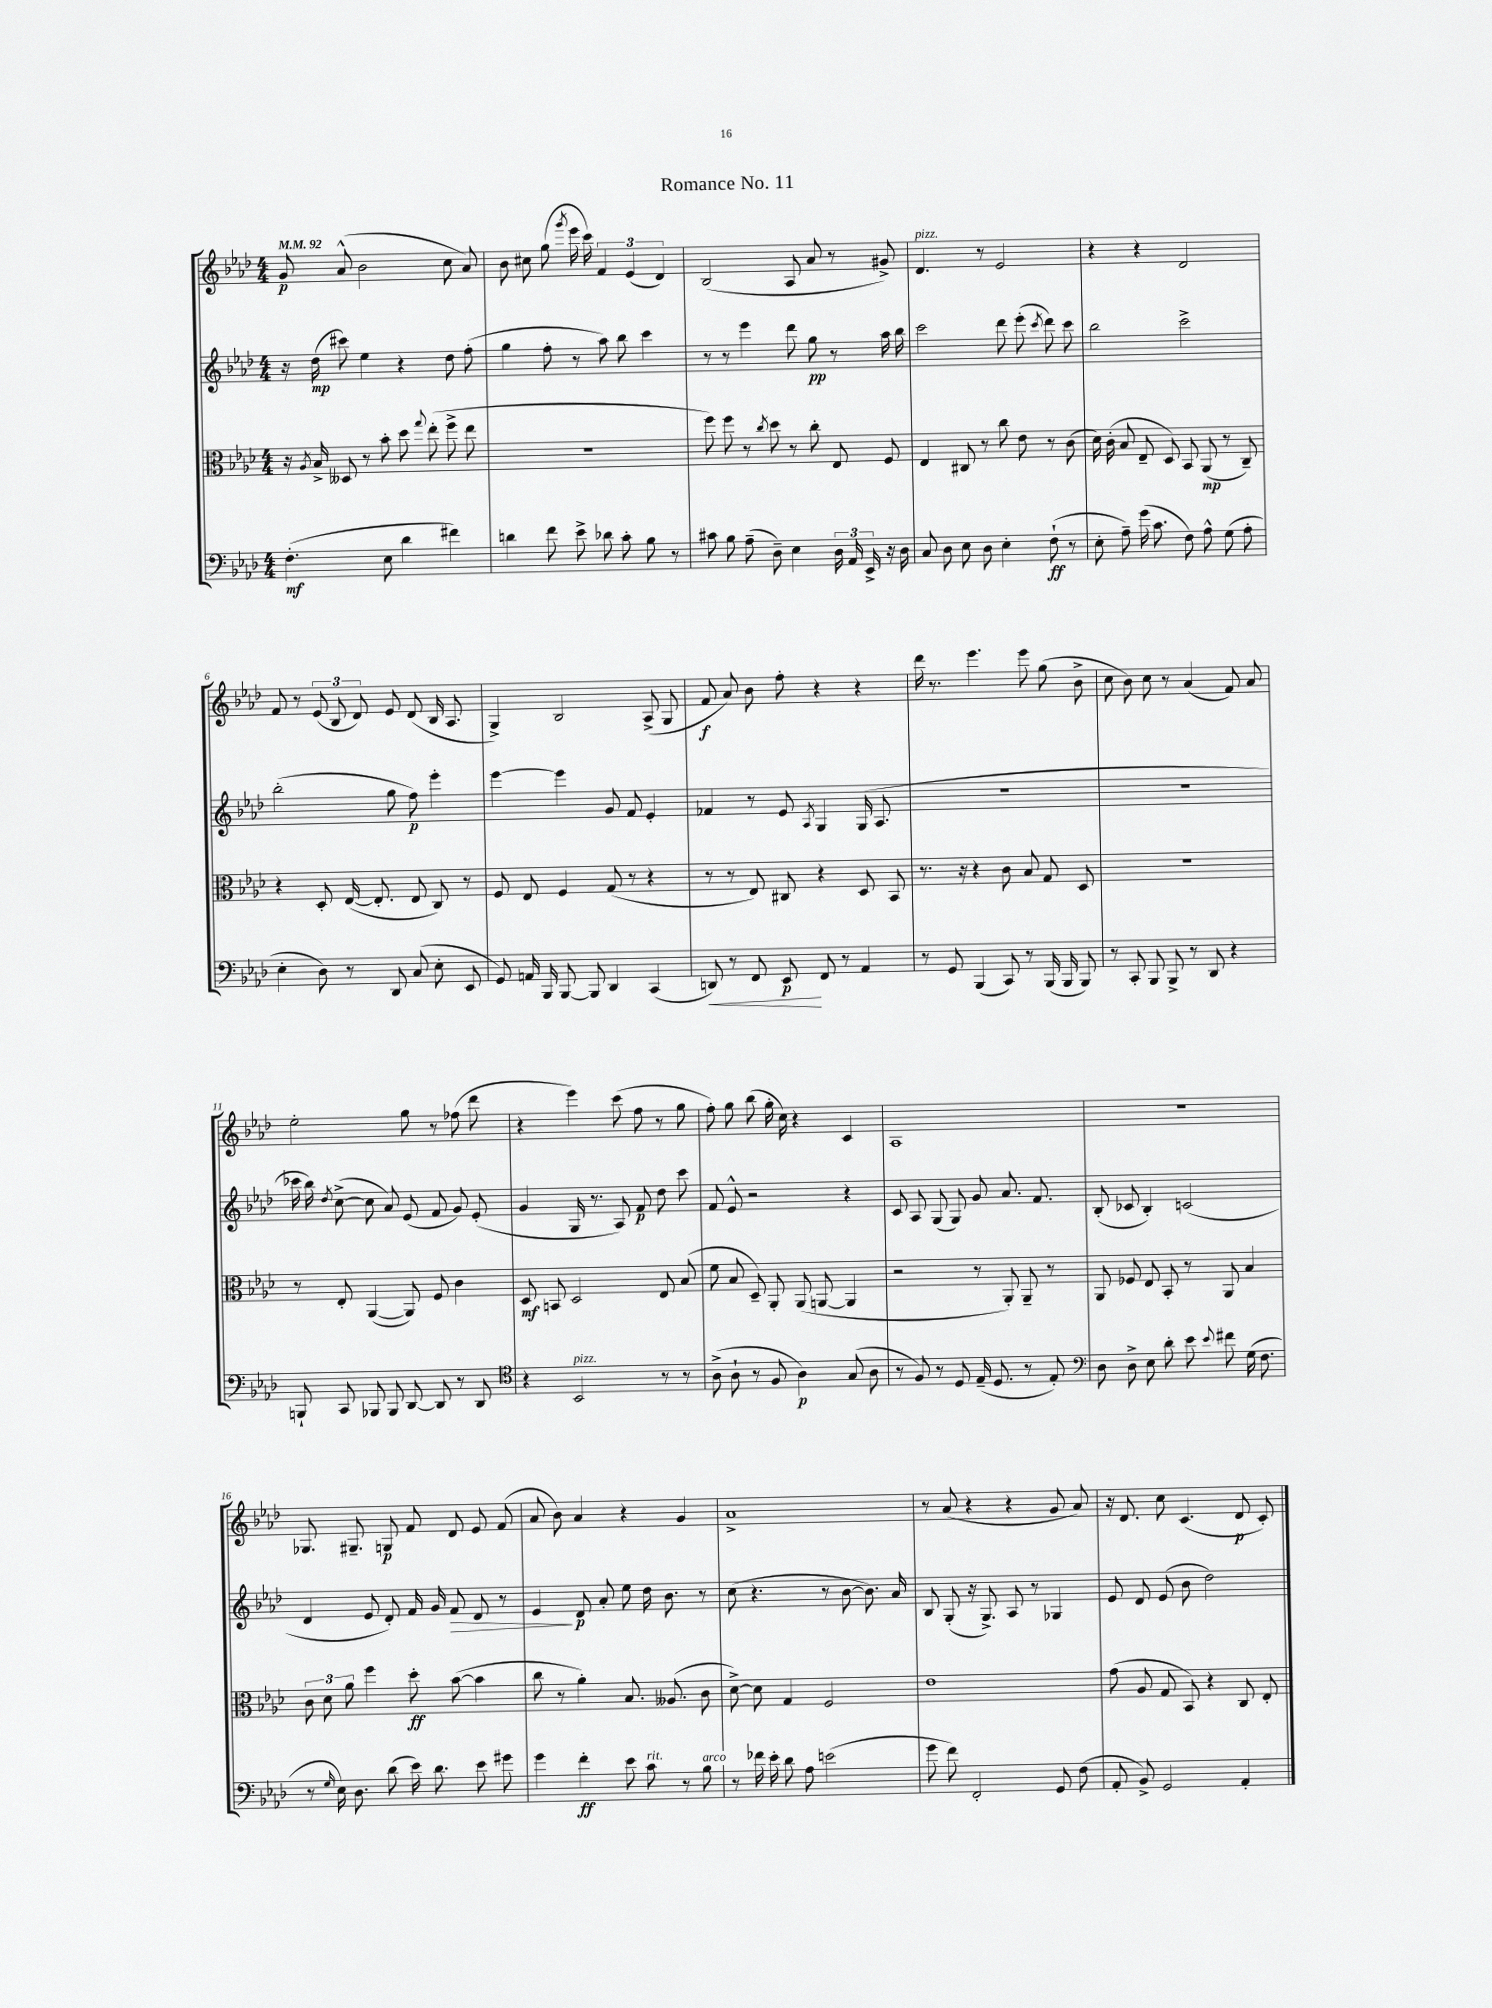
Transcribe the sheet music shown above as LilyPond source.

\header { title = "Romance No. 11" }
<<
\new StaffGroup <<
\new Staff = "s0" {
    \clef treble \key aes \major \numericTimeSignature \time 4/4 \tempo 4 = 92
    \autoBeamOff g'8\p aes'8-^( bes'2 c''8 aes'8) |
    bes'8 cis''8 g''8( \acciaccatura { g'''8 } ees'''16 c'''16) \tuplet 3/2 { f'4 ees'4( des'4) } |
    bes2( aes8 aes'8 r8 gis'8->) |
    des'4.^\markup { \italic "pizz." } r8 ees'2 |
    r4 r4 des'2 |
    f'8 r8 \tuplet 3/2 { ees'8( bes8 des'8) } ees'8 des'8( bes16 aes8. |
    g4->) bes2 aes8->( g8 |
    f'8\f aes'8) bes'8 f''8-. r4 r4 |
    des'''16 r8. ees'''4. ees'''8 g''8( bes'8-> |
    c''8 bes'8) c''8 r8 aes'4( f'8) aes'8 |
    ees''2-. g''8 r8 fes''8( des'''8 |
    r4 ees'''4) c'''8( f''8 r8 g''8 |
    f''8-.) g''8 bes''8( g''16-. c''16) r4 c'4 |
    aes1 |
    R1 |
    ges8. gis8.-- g8\p f'8 des'8 ees'8 f'8( |
    aes'8 bes'8) aes'4 r4 g'4 |
    aes'1-> |
    r8 aes'8( r4 r4 g'8 aes'8) |
    r16 des'8. c''8 c'4.( des'8\p c'8-.) \bar "|." |
}
\new Staff = "s1" {
    \clef treble \key aes \major \numericTimeSignature \time 4/4
    \autoBeamOff r16 des''16\mp( cis'''8) ees''4 r4 des''8 f''8-.( |
    g''4 f''8-. r8 aes''8) bes''8 c'''4 |
    r8 r8 ees'''4 des'''8 g''8\pp r8 aes''16 bes''16 |
    c'''2 des'''8 ees'''8-.( \acciaccatura { c'''8 } des'''8) c'''8 |
    bes''2 c'''2-> |
    bes''2-.( g''8 f''8\p) ees'''4-. |
    ees'''4~ ees'''4 g'8 f'8 ees'4-. |
    fes'4 r8 ees'8 \acciaccatura { aes8 } g4 g16( aes8. |
    r1 |
    R1 |
    ces'''16 bes''16) \acciaccatura { des''8 } c''8~->( c''8 aes'8) ees'8( f'8 g'8) ees'8-.( |
    g'4 g16 r8. aes8) f'8\p des''8 c'''8 |
    f'8 ees'8-^ r2 r4 |
    c'8 aes8 g8( g8) g'8 aes'8. f'8. |
    bes8-.( ces'8 bes4-.) c'2( |
    des'4 ees'8 des'8-.) f'16 g'16 f'8\> des'8 r8 |
    ees'4\! des'8\p aes'8-. ees''8 des''16 bes'8. r8 |
    c''8( r4. r8 bes'8~ bes'8.) aes'16 |
    bes8 g8-.( r16 g8.->) aes8 r8 ges4 |
    ees'8 des'8 ees'8( bes'8 des''2) \bar "|." |
}
\new Staff = "s2" {
    \clef alto \key aes \major \numericTimeSignature \time 4/4
    \autoBeamOff r16 \acciaccatura { aes8 } bes16-> deses8 r8 bes'8-. des''8 \appoggiatura { g''8 } ees''8-.( f''8-> ees''8 |
    R1 |
    f''8) f''8 r8 \acciaccatura { c''8 } des''8 r8 c''8-. ees8 f8 |
    ees4 cis8 r8 c''8 ees'8 r8 c'8( |
    des'16) c'16-.( bes8 ees8-- des8) bes,8 aes,8\mp( r8 c8--) |
    r4 des8-. ees16~( ees8.-. ees8 c8) r8 |
    f8 ees8 f4 g8( r8 r4 |
    r8 r8 ees8) cis8 r4 des8 bes,8 |
    r8. r16 r4 c'8 bes8 g8 des8 |
    r1 |
    r8 ees8-. aes,4~( aes,8) f8 c'4 |
    des8\mf b,8 des2 ees8 bes8( |
    f'8 bes8 des8--) aes,8-. aes,8( a,8~ a,4 |
    r2 r8 aes,8-.) aes,8-- r8 |
    aes,8 fes8 ees8 bes,8-. r8 aes,8 bes4 |
    \tuplet 3/2 { c'8 des'8 aes'8 } f''4 des''8-.\ff bes'8~( bes'4 |
    c''8 r8 aes'4-.) bes8. aeses8.( c'8 |
    des'8~->) des'8 g4 f2 |
    ees'1 |
    g'8( aes8 g8 bes,8) r4 c8 ees8-. \bar "|." |
}
\new Staff = "s3" {
    \clef bass \key aes \major \numericTimeSignature \time 4/4
    \autoBeamOff f4.-.\mf( ees8 des'4 fis'4) |
    d'4 f'8 ees'8-> des'8 c'8-. bes8 r8 |
    cis'8 bes8 aes8--( des8--) ees4 \tuplet 3/2 { des16 aes,16 ees,16-> } r16 des16 |
    c8 des8 ees8 des8 ees4-. f8-!\ff( r8 |
    ees8-. aes8--) g'16( c'8. f8) aes8-^ g8( aes8-. |
    ees4-. des8) r8 des,8 c8( ees8-. ees,8 |
    g,8) a,16 bes,,16 bes,,8~ bes,,8 des,4 c,4( |
    d,8\<) r8 f,8 ees,8\p\! f,8 r8 aes,4 |
    r8 g,8 bes,,4( c,8) r8 bes,,16( bes,,16 bes,,8) |
    r8 c,8-. bes,,8 bes,,8-> r8 des,8 r4 |
    b,,8-! c,8 bes,,8 bes,,8 des,8~ des,8 r8 des,8 |
    \clef tenor r4 bes,2^\markup { \italic "pizz." } r8 r8 |
    aes8->( aes8-! r8 f8 aes4\p) g8( aes8 |
    r8 f8) r8 des8 ees16--( des8. r8 ees8-.) |
    \clef bass des8 des8-> ees8 des'8-. ees'8 \appoggiatura { ees'8 } fis'8 g16( f8. |
    r8 \grace { g16 } ees16) des8. des'8( ees'16) des'8. ees'8 gis'8 |
    g'4 f'4-.\ff ees'8 c'8^\markup { \italic "rit." } r8 bes8^\markup { \italic "arco" } |
    r8 fes'16 ees'16-. des'8 aes8 e'2( |
    g'8 f'8) f,2-. g,8 f8( |
    aes,8-. bes,8->) g,2 aes,4-. \bar "|." |
}
>>
>>
